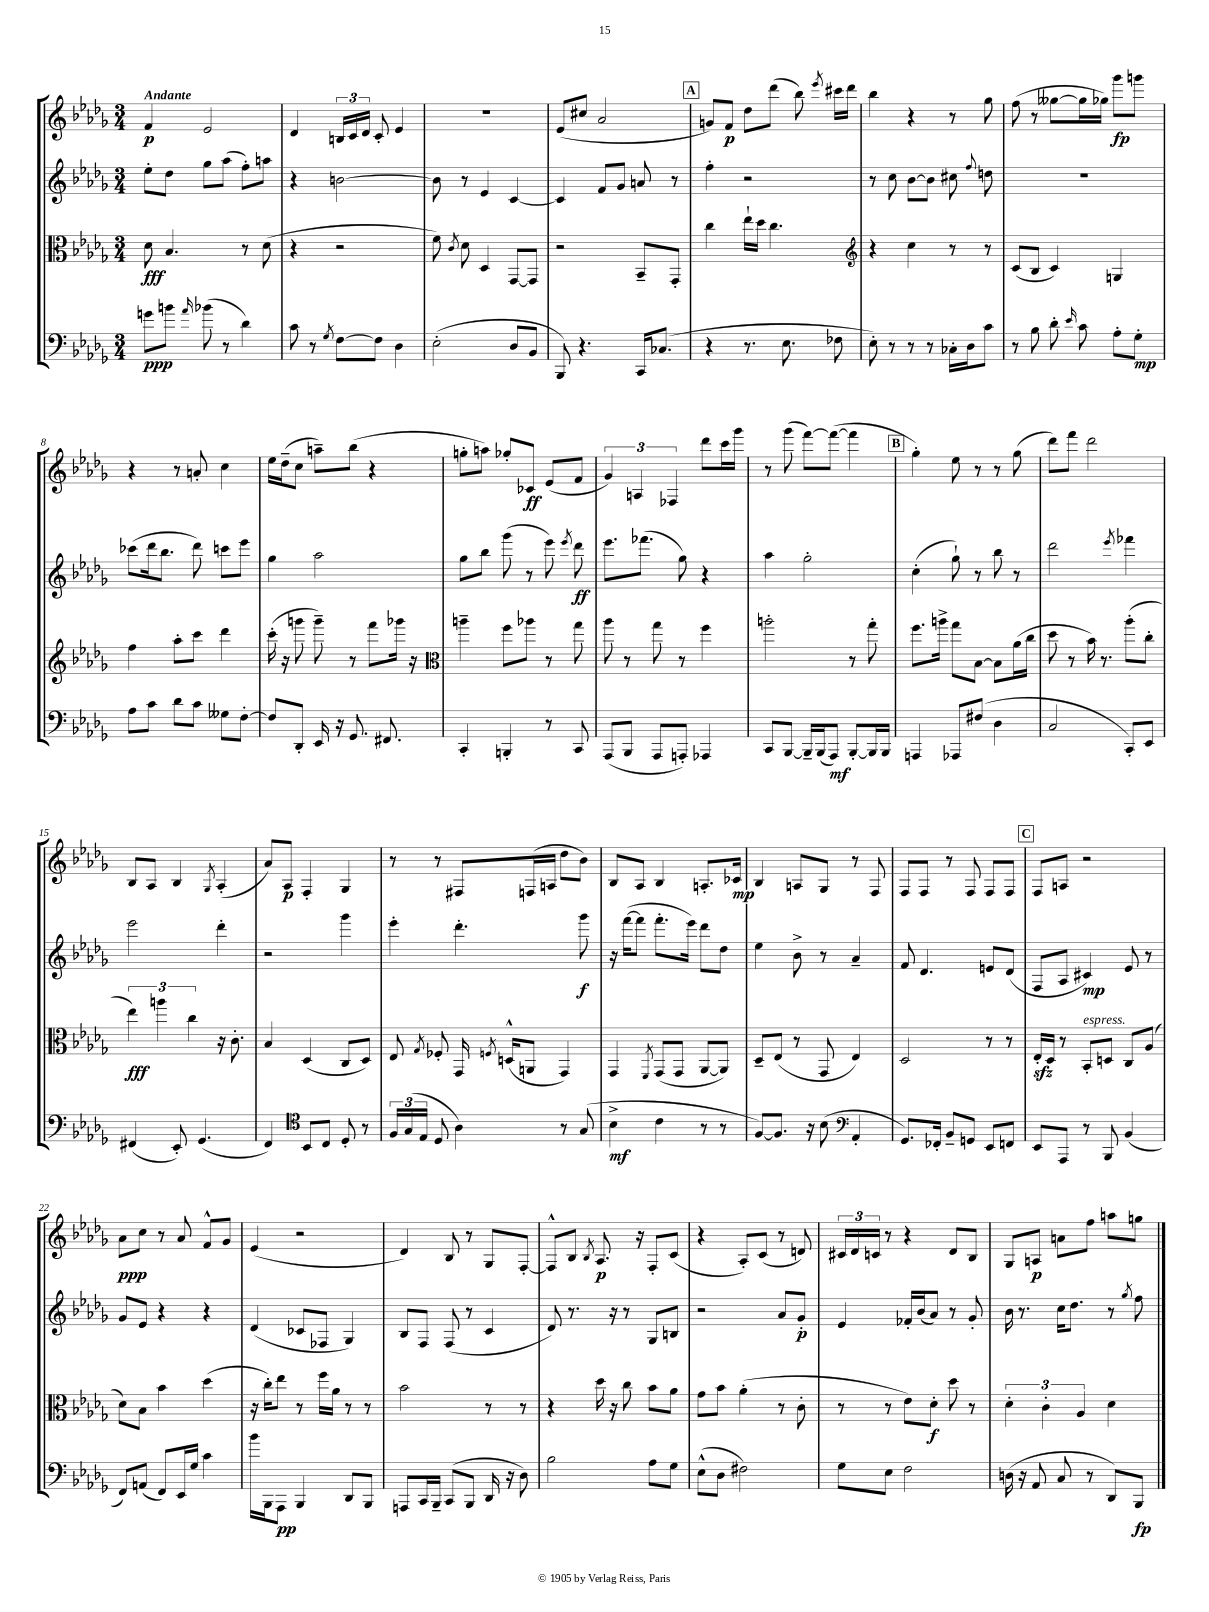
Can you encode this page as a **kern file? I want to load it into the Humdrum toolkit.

**kern	**kern	**kern	**kern
*staff4	*staff3	*staff2	*staff1
*clefF4	*clefC3	*clefG2	*clefG2
*k[b-e-a-d-g-]	*k[b-e-a-d-g-]	*k[b-e-a-d-g-]	*k[b-e-a-d-g-]
*M3/4	*M3/4	*M3/4	*M3/4
8g	8d-	8ee-'	4f
8b	4.B-	8dd-	.
16qqa-	.	.	.
(8b-	.	8gg-	2e-
8r	.	(8aa-	.
4d-)	8r	8ff')	.
.	(8d-	8aa	.
=	=	=	=
8c	4r	4r	4d-
8r	.	.	.
8qG-	.	.	.
[8F	2r	[2b	24B
.	.	.	24c
.	.	.	24d-
8F]	.	.	8c'
4D-	.	.	4e-
=	=	=	=
(2E-'	8f)	8b]	2.r
.	8qc	.	.
.	8d-	8r	.
.	4D-	4e-	.
8D-	[8GG-	[4c	.
8BB-	8GG-]	.	.
=	=	=	=
8BBB-)	2r	4c]	(8e-
4.r	.	.	8cc#
.	.	8f	2a-
.	.	8g-	.
16CC	8BB-~	8a	.
(8.C-	.	.	.
.	8GG-'	8r	.
=	=	=	=
4r	4cc	4ff'	8g)
.	.	.	8f
8.r	16ee-`	2r	8dd-
.	16dd-	.	.
.	4.cc	.	(8ddd-
8.E-	.	.	.
.	.	.	8bb-)
.	.	.	8qeee-
8F-	.	.	16ccc#
.	.	.	16ddd-
=	=	=	=
*	*clefG2	*	*
8E-')	4r	8r	4bb-
8r	.	8cc	.
8r	4cc	[8b-	4r
8r	.	8b-]	.
16C-'	8r	8cc#	8r
16D-	.	.	.
.	.	8qqff	.
8c	8r	8dd	8gg-
=	=	=	=
8r	(8c	2.r	(8ff
8B-	8B-	.	8r
8d-'	4c)	.	[8gg--
16qqe-	.	.	.
8c	.	.	16gg--]
.	.	.	16gg-)
8A-'	4G	.	8ggg-
8G-'	.	.	8ggg
=	=	=	=
8A-	4ff	(8ccc-	4r
8c	.	16ddd-	.
.	.	8.bb-	.
8d-	8aa-'	.	8r
8c	8ccc	8ddd-)	8a'
8G--	4ddd-	8ccc	4cc
[8F'	.	8eee-	.
=	=	=	=
8F]	(16ccc'	4gg-	16ee-
.	16r	.	(16dd-~
8DD-'	8ggg	.	8cc
16EE-	8ggg~)	2aa-	8aa~)
16r	.	.	.
8.GG-	8r	.	(8bb-
.	8fff	.	4r
8.FF#	.	.	.
.	16ggg-	.	.
.	16r	.	.
=	=	=	=
*	*clefC3	*	*
4CC'	4aa~	8gg-	8gg'
.	.	8bb-	8aa)
4BBB'	8ff	(8ggg-	8gg-'
.	8aa-	8r	8c-
8r	8r	8eee-)	(8e-
.	.	8qeee-	.
8CC	8gg-	8ddd-	8f
=	=	=	=
(8AAA-	8aa-	8.eee-	6g-)
8BBB-	8r	.	.
.	.	.	6A
.	.	(8.fff-	.
8AAA-	8gg-	.	.
.	.	.	6F-
8AAA')	8r	8gg-)	.
4AAA-	4ff	4r	8ddd-
.	.	.	16ccc
.	.	.	16ggg-
=	=	=	=
8CC	2aa'	4aa-	8r
[8BBB-	.	.	(8ggg-
16BBB-~]	.	2gg-'	[8fff)
(16BBB-	.	.	.
8AAA-)	.	.	(8fff_
[8BBB-'	8r	.	4fff]
16BBB-]	8gg-'	.	.
16BBB-	.	.	.
=	=	=	=
4AAA	8.ff	(4cc'	4gg-')
.	16aa^	.	.
8AAA-	8gg-	8gg-`)	8ee-
(8F#	[8B-	8r	8r
4D-	8B-]	8bb-	8r
.	(16a-	8r	(8gg-
.	16cc	.	.
=	=	=	=
2C	8dd-	2ddd-	8ddd-)
.	8r	.	8fff
.	16b-)	.	2ddd-
.	8.r	.	.
.	.	8qeee-	.
8CC')	(8aa-'	4fff-	.
8EE-	8cc'	.	.
=	=	=	=
(4FF#	6ee-)	2eee-	8B-
.	.	.	8A-
.	6aa	.	.
8EE-')	.	.	4B-
.	6cc	.	.
(4.GG-	.	.	.
.	.	.	8qG-
.	16r	4ddd-'	(4A-'
.	8.c'	.	.
=	=	=	=
4FF)	4B-	2r	8a-)
.	.	.	8A-
*clefC4	*	*	*
8BB-	(4D-	.	4F'
8C	.	.	.
8D-'	8C	4ggg-	4G-
8r	8D-)	.	.
=	=	=	=
24F	8E-	4eee-'	8r
(24G-	.	.	.
24E-	.	.	.
.	8qG-	.	.
8D-	8F-'	.	8r
4A-)	16GG-	4.ddd-'	8F#
.	8qF	.	.
.	(16D^^	.	.
.	8AA	.	(16F
.	.	.	16A
8r	4GG-)	.	8dd-
(8G-	.	8ggg-	8b-)
=	=	=	=
4B-^	4GG-	16r	8B-
.	.	([16fff	.
.	.	8fff]	8A-
.	8qFF	.	.
4c	(8GG-	8.fff'	4B-
.	8GG-	.	.
.	.	16eee-)	.
8r	[8AA-	8ddd-	8.A'
8r	8AA-])	8dd-	.
.	.	.	16c-
=	=	=	=
[8F)	8D-~	4ee-	4B-
8.F]	(8E-	.	.
.	8r	8b-^	8A
16r	.	.	.
(8B-	8GG-	8r	8G-
*clefF4	*	*	*
4AA-'	4E-)	4a-~	8r
.	.	.	8F
=	=	=	=
8.GG-)	2D-	8f	8F
.	.	4.d-	8F
16FF-'	.	.	.
8BB-~	.	.	8r
8GG	.	.	8F
8EE-	8r	8e	8F
8FF	8r	(8d-	8F
=	=	=	=
8EE-	16E-'	8F	8F
.	16D-	.	.
8AAA-	8r	8A-	8A
8r	8BB-'	4c#)	2r
8BBB-	8D	.	.
(4BB-	8C	8e-	.
.	(8A-	8r	.
=	=	=	=
8FF)	8d-)	8g-	8a-
(8AA	8B-	8e-	8cc
8FF)	4b-	4r	8r
16EE-	.	.	8a-
16G-	.	.	.
4c	(4dd-	4r	8f^^
.	.	.	8g-
=	=	=	=
16b-	16r	(4d-	(4e-
16BBB-	16cc')	.	.
8AAA-	8ee-	.	.
4BBB-	8r	8c-	2r
.	16ff	8F-	.
.	16a-	.	.
8DD-	8r	4G-)	.
8BBB-	8r	.	.
=	=	=	=
8AAA	2b-	8B-	4d-)
16CC	.	8F	.
16BBB-~	.	.	.
(8CC	.	(8F	8B-
8BBB-	.	8r	8r
16DD-	8r	4c	8G-
16r	.	.	.
8D-)	8r	.	[8F'
=	=	=	=
2B-	4r	8d-)	8F^^]
.	.	8.r	8B-
.	.	.	8qB-
.	16dd-	.	8.A-
.	16r	16r	.
.	8cc	8r	.
.	.	.	16r
8A-	8b-	8G-	8F'
8G-	8a-	8B	(8c
=	=	=	=
(8E-^^	8g-	2r	4r
8D-	8b-	.	.
2F#)	(4a-'	.	8A-')
.	.	.	(8c
.	8r	8a-	8r
.	8c'	8g-'	8d)
=	=	=	=
8G-	8r	4e-	24c#
.	.	.	24d-
.	.	.	24c
8E-	8r	.	8r
2F	8e-)	16f-'	4r
.	.	(16b-	.
.	8d-'	8a-)	.
.	8dd-	8r	8d-
.	8r	8g-'	8B-
=	=	=	=
(16D	6d-'	16b-	8G-
16r	.	8.r	.
8AA-	.	.	8A
.	6c'	.	.
8C	.	16cc	8a
.	.	8.dd-	.
.	6A-	.	.
8r	.	.	8ff
8DD-)	4d-	8r	8aa
.	.	8qgg-	.
8BBB-	.	8ff	8gg
==	==	==	==
*-	*-	*-	*-
